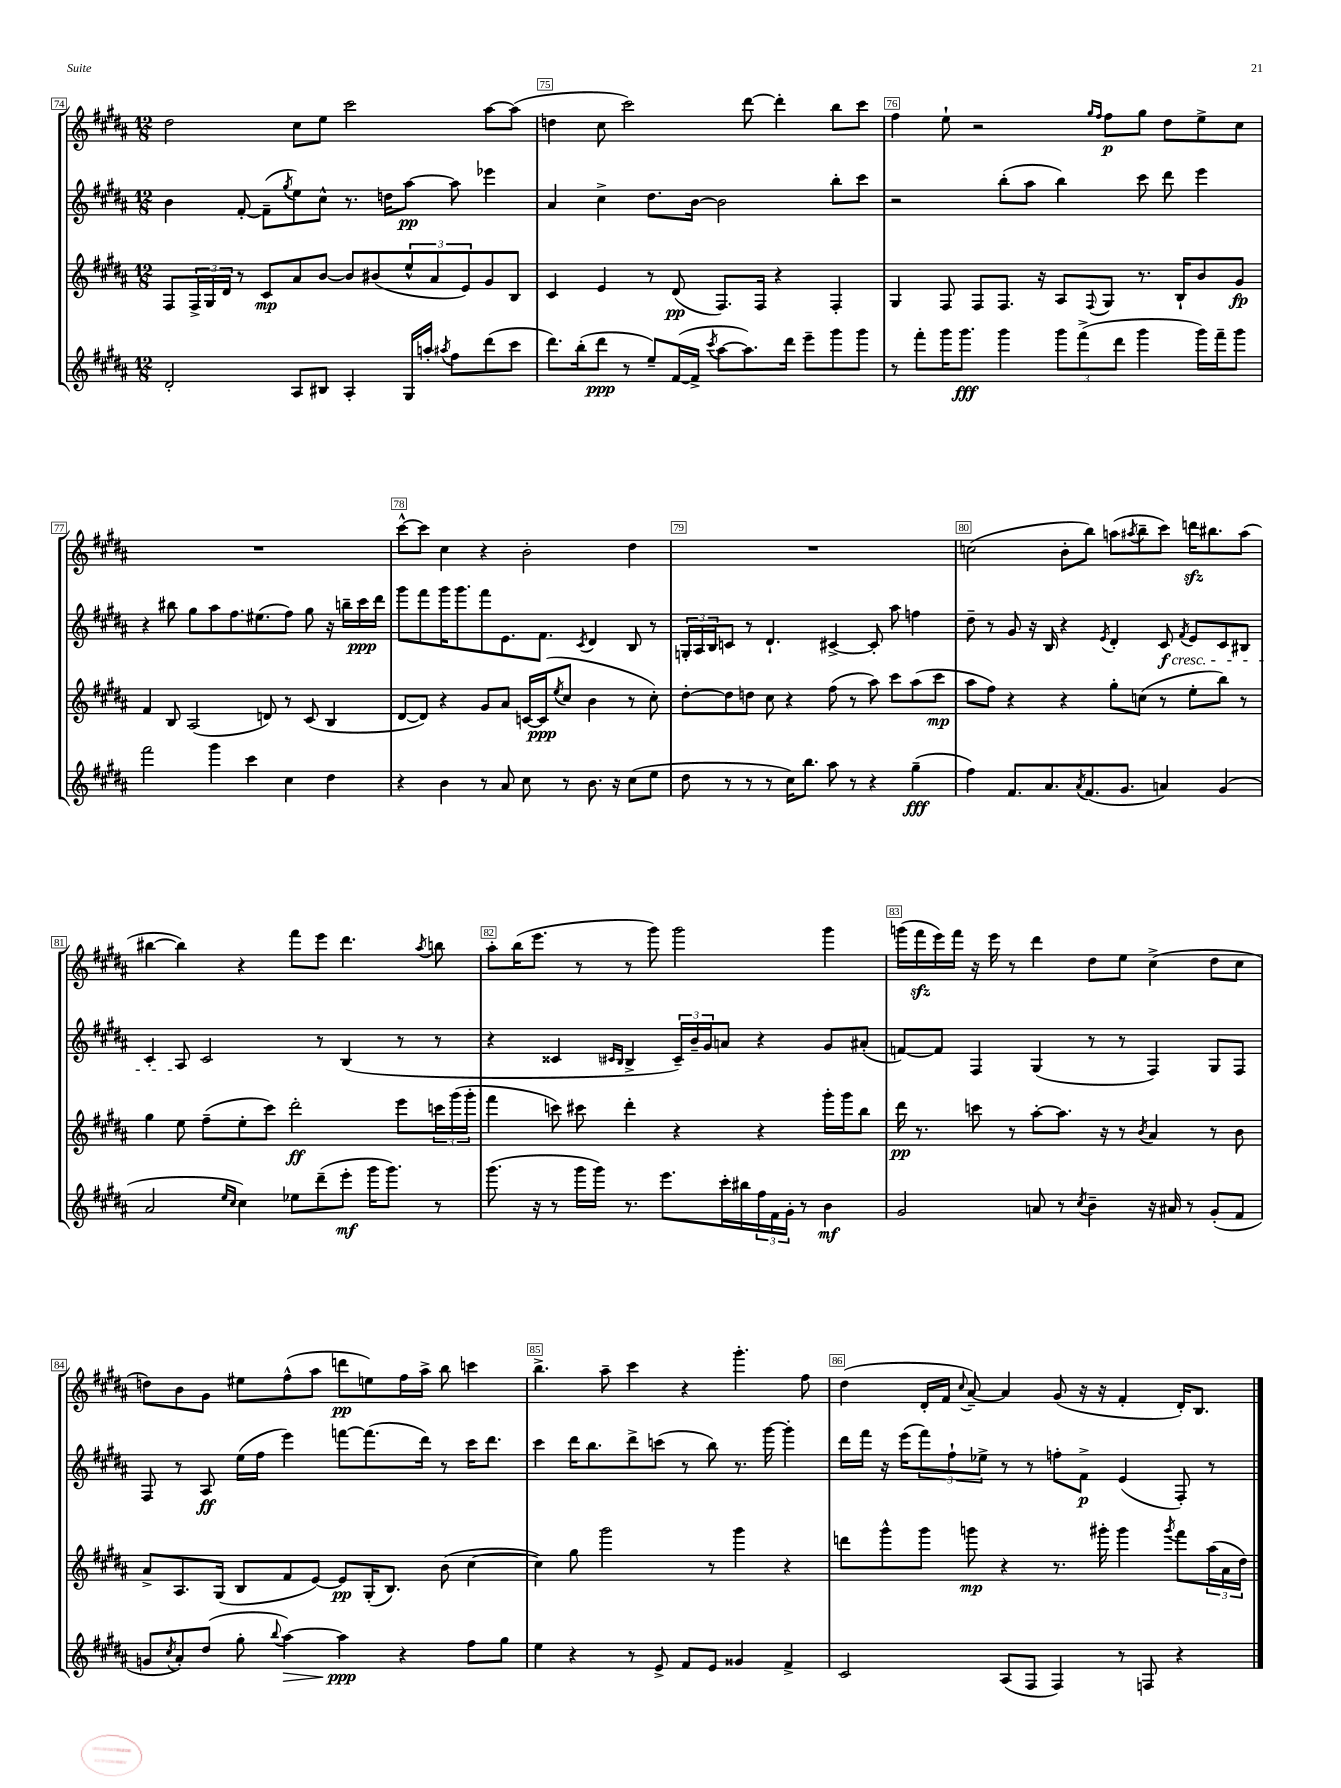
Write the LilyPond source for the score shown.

<<
\new StaffGroup <<
\new Staff = "s0" {
    \clef treble \key b \major \numericTimeSignature \time 12/8
    dis''2 cis''8 e''8 cis'''2 ais''8~ ais''8( |
    d''4 cis''8 cis'''2) dis'''8~ dis'''4-. b''8 cis'''8 |
    fis''4 e''8-! r2 \grace { gis''16 fis''16 } fis''8\p gis''8 dis''8 e''8-> cis''8 |
    R1. |
    cis'''8~-^ cis'''8 cis''4 r4 b'2-. dis''4 |
    R1. |
    c''2( b'8-. b''8) a''8( \acciaccatura { ais''8 } b''8-- cis'''8) d'''16\sfz bis''8. ais''8( |
    bis''4~ bis''4) r4 fis'''8 e'''8 dis'''4. \acciaccatura { ais''8 } b''8 |
    ais''8-. b''16( e'''8. r8 r8 gis'''8) gis'''2 gis'''4 |
    g'''16( fis'''16\sfz e'''16) fis'''16 r16 e'''16 r8 dis'''4 dis''8 e''8 cis''4->( dis''8 cis''8 |
    d''8) b'8 gis'8 eis''8 fis''8-^( ais''8 d'''8\pp e''8) fis''16 ais''16-> b''8 c'''4 |
    b''4.-> ais''8-- cis'''4 r4 gis'''4.-. fis''8 |
    dis''4( dis'16-. fis'16 \appoggiatura { cis''8 } ais'8~--) ais'4 gis'8( r16 r16 fis'4-. dis'16-.) b8. \bar "|." |
}
\new Staff = "s1" {
    \clef treble \key b \major \numericTimeSignature \time 12/8
    b'4 fis'8~-. fis'8--( \acciaccatura { gis''8 } e''8) cis''8-^ r8. d''16 ais''8~\pp ais''8 ees'''4 |
    ais'4 cis''4-> dis''8. b'16~ b'2 b''8-. cis'''8 |
    r2 b''8-.( ais''8 b''4) cis'''8 dis'''8 e'''4 |
    r4 bis''8 gis''8 ais''8 fis''8. eis''8.( fis''8) gis''8 r16 b''16-- cis'''16\ppp dis'''16 |
    gis'''8 fis'''8 gis'''16 gis'''8. fis'''8 e'8. fis'8. \acciaccatura { cis'8 } dis'4 b8 r8 |
    \tuplet 3/2 { g16-. ais16 b16 } c'8 r8 dis'4.-! cis'4~-> cis'8-. ais''8 f''4 |
    dis''8-- r8 gis'8 r16 b16 r4 \acciaccatura { e'8 } dis'4-. cis'8\f\cresc \acciaccatura { fis'8 } e'8 cis'8 bis8 |
    cis'4-. ais8\! cis'2 r8 b4( r8 r8 |
    r4 cisis'4 \grace { cis'16 b16 } b4-> \tuplet 3/2 { cis'16--) b'16-- gis'16 } a'8 r4 gis'8 ais'8-.( |
    f'8~) f'8 fis4 gis4( r8 r8 fis4) gis8 fis8 |
    fis8 r8 ais8\ff e''16( fis''16 e'''4) f'''8~ f'''8.( dis'''16) r8 cis'''16 dis'''8. |
    cis'''4 dis'''16 b''8. dis'''8-> c'''8( r8 b''8) r8. gis'''16~ gis'''4-. |
    dis'''16 fis'''16 r16 e'''16( \tuplet 3/2 { fis'''8) fis''8-! ees''8-> } r8 r8 f''8-. fis'8->\p e'4( fis8-.) r8 \bar "|." |
}
\new Staff = "s2" {
    \clef treble \key b \major \numericTimeSignature \time 12/8
    fis8 \tuplet 3/2 { fis16-> gis16 dis'16 } r8 cis'8\mp ais'8 b'8~ b'8 bis'8( \tuplet 3/2 { e''8-^ ais'8 e'8) } gis'8 b8 |
    cis'4 e'4 r8 dis'8\pp( fis8.) fis16 r4 fis4-. |
    gis4 fis8 fis8 fis8. r16 ais8 \appoggiatura { fis8 } gis8 r8. b16-! b'8 gis'8\fp |
    fis'4 b8 ais2( d'8) r8 cis'8( b4 |
    dis'8~ dis'8) r4 gis'8 ais'8 c'16~ c'16\ppp( \acciaccatura { e''8 } cis''8 b'4 r8 cis''8-.) |
    dis''8~-. dis''8 d''8 cis''8 r4 fis''8( r8 ais''8) cis'''8 ais''8( cis'''8\mp |
    ais''8 fis''8) r4 r4 gis''8-. c''8( r8 e''8-. b''8) r8 |
    gis''4 e''8 fis''8--( e''8-. cis'''8) dis'''2-.\ff e'''8 \tuplet 3/2 { c'''16 gis'''16( gis'''16-. } |
    fis'''4 c'''8) cis'''8 dis'''4-. r4 r4 gis'''16-. gis'''16 b''8 |
    dis'''16\pp r8. c'''8 r8 ais''8~-. ais''8. r16 r8 \acciaccatura { b'8 } ais'4 r8 b'8 |
    ais'8-> ais8. gis16( b8 fis'8 e'8~) e'8\pp gis16-.( b8.) b'8( cis''4~ |
    cis''4) gis''8 gis'''2 r8 gis'''4 r4 |
    d'''8 gis'''8-^ gis'''8 g'''8\mp r4 r8. gis'''16-. gis'''4 \acciaccatura { gis'''8 } fis'''8 \tuplet 3/2 { ais''16( ais'16 dis''16) } \bar "|." |
}
\new Staff = "s3" {
    \clef treble \key b \major \numericTimeSignature \time 12/8
    dis'2-. ais8 bis8 ais4-. gis16 a''16-. \acciaccatura { ais''8 } fis''8 dis'''8( cis'''8 |
    dis'''8.) b''16-.( dis'''8\ppp r8 e''8--) fis'16~( fis'16-> \acciaccatura { cis'''8 } ais''8~ ais''8.) dis'''16 e'''8-- gis'''8 gis'''8 |
    r8 fis'''8-. gis'''16 gis'''8.\fff gis'''4 \tuplet 3/2 { gis'''8 fis'''8->( dis'''8 } gis'''4 gis'''16) fis'''16-- gis'''8 |
    fis'''2 gis'''4 cis'''4 cis''4 dis''4 |
    r4 b'4 r8 ais'8 cis''8 r8 b'8. r16 cis''8( e''8 |
    dis''8 r8 r8 r8 cis''16) b''8. ais''8 r8 r4 gis''4--\fff( |
    fis''4) fis'8. ais'8. \acciaccatura { ais'8 } fis'8.( gis'8. a'4) gis'4( |
    ais'2 \grace { e''16 cis''16 } cis''4) ees''8 dis'''8--( e'''8-.\mf gis'''16 gis'''8.) r8 |
    gis'''8.( r16 r8 gis'''16 gis'''16) r8. e'''8. cis'''16-. bis''16 \tuplet 3/2 { fis''16 fis'16 gis'16-. } r8 b'4\mf |
    gis'2 a'8 r8 \acciaccatura { cis''8 } b'4-- r16 ais'16 r8 gis'8-.( fis'8 |
    g'8 \acciaccatura { cis''8 } ais'8-.) dis''8( gis''8-. \appoggiatura { b''8 } ais''4~\>) ais''4\ppp\! r4 fis''8 gis''8 |
    e''4 r4 r8 e'8-> fis'8 e'8 gisis'4 fis'4-> |
    cis'2 ais8( fis8 fis4) r8 f8 r4 \bar "|." |
}
>>
>>
\layout { \context { \Score currentBarNumber = #74 \override BarNumber.break-visibility = ##(#f #t #t) barNumberVisibility = #all-bar-numbers-visible \override BarNumber.stencil = #(make-stencil-boxer 0.1 0.3 ly:text-interface::print) } }
